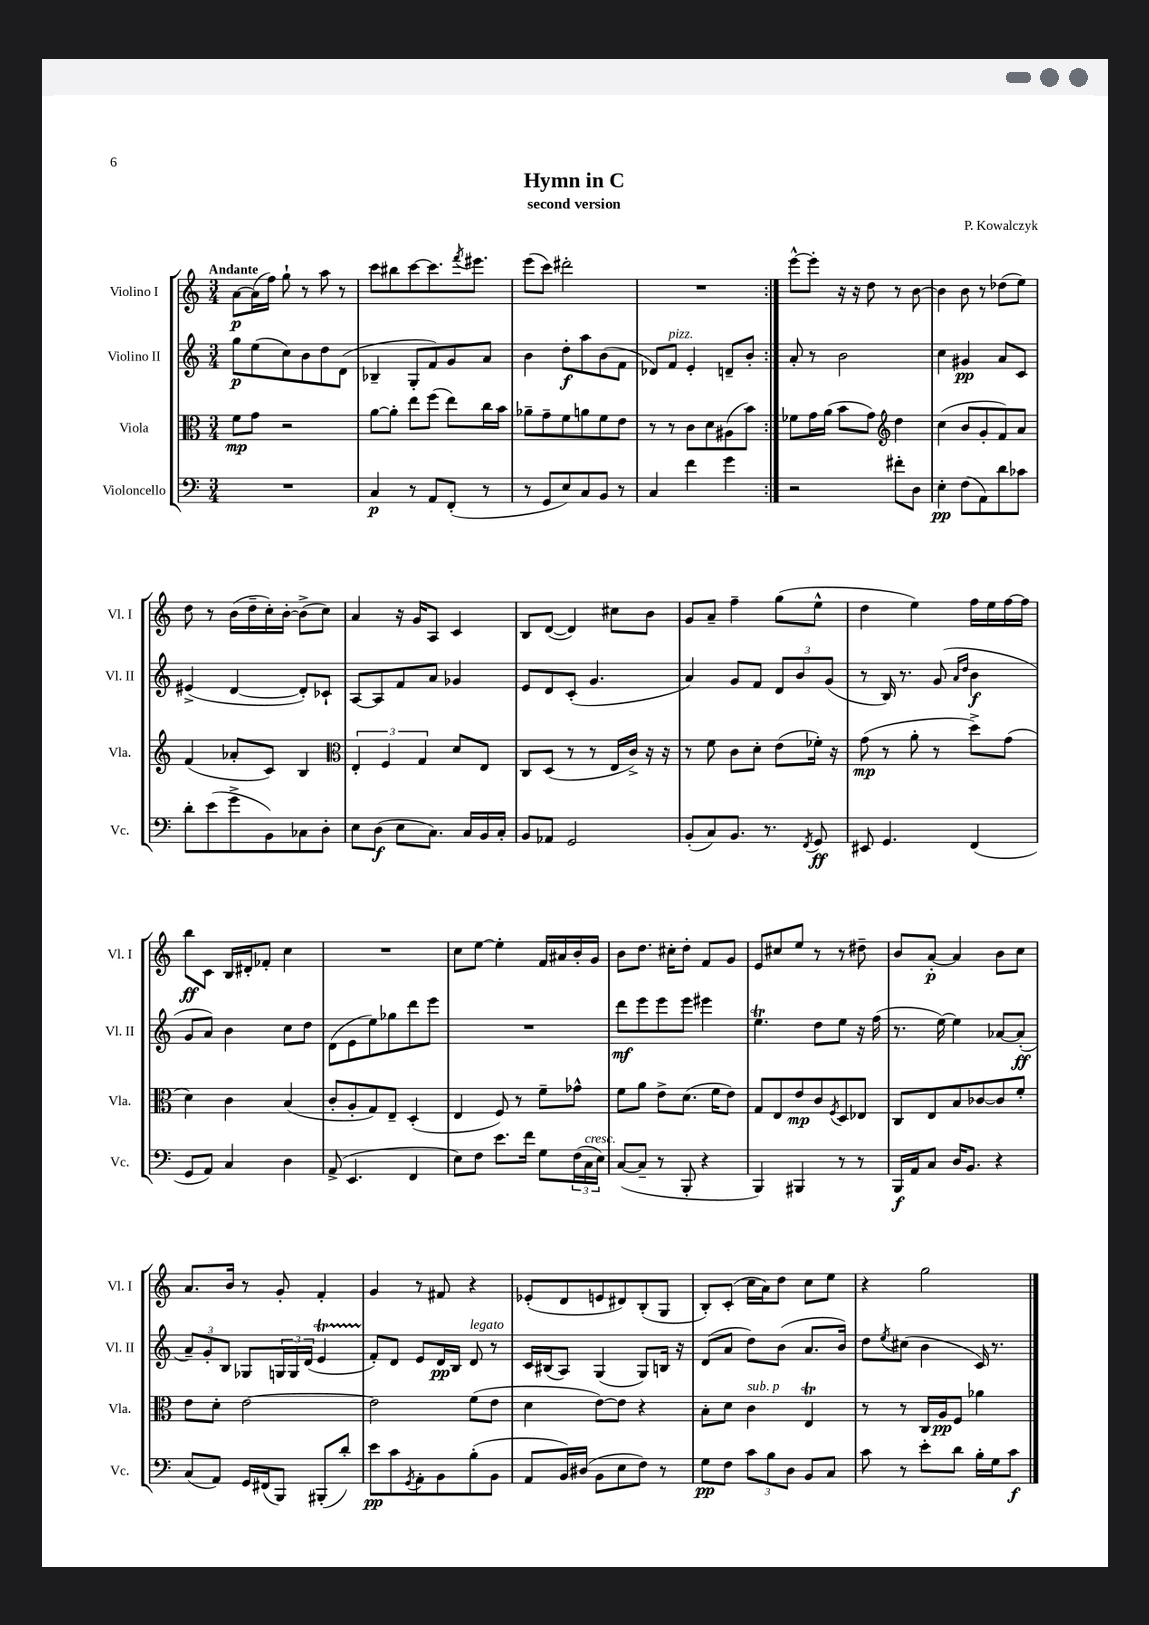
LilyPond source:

\header { title = "Hymn in C" composer = "P. Kowalczyk" subtitle = "second version" }
<<
\new StaffGroup <<
\new Staff = "s0" \with { instrumentName = "Violino I" shortInstrumentName = "Vl. I" } {
    \clef treble \key c \major \numericTimeSignature \time 3/4 \tempo "Andante"
    \repeat volta 2 { a'8~\p a'16( f''16) g''8-! r8 a''8 r8 |
    c'''8 bis''8 c'''8~ c'''8. \acciaccatura { f'''8 } eis'''8. |
    e'''8( c'''8) dis'''2-. |
    R2. | }
    e'''8~-^ e'''8-. r16 r16 d''8 r8 b'8~ |
    b'4 b'8 r8 des''8( e''8) |
    d''8 r8 b'16( d''16-- c''16-.) b'16~-. b'8->( c''8) |
    a'4 r16 g'16 a8 c'4 |
    b8 d'8~( d'4) cis''8 b'8 |
    g'8 a'8-- f''4-- g''8( e''8-^ |
    d''4 e''4) f''16 e''16 f''16~ f''16 |
    b''8\ff c'8 b16 dis'16-. fes'8-. c''4 |
    R2. |
    c''8 e''8~ e''4-. f'16 ais'16 b'16-. g'16 |
    b'8 d''8. cis''16-. d''8-. f'8 g'8 |
    e'8 cis''8 e''8 r8 r8 dis''8-- |
    b'8 a'8~-.\p a'4 b'8 c''8 |
    a'8. b'16 r8 g'8-. f'4-. |
    g'4 r8 fis'8 r4 |
    ees'8-.( d'8 e'8 dis'8) b8-.( g8 |
    b8-.) c'8-.( c''16 a'16) d''8 c''8 e''8 |
    r4 g''2 \bar "|." |
}
\new Staff = "s1" \with { instrumentName = "Violino II" shortInstrumentName = "Vl. II" } {
    \clef treble \key c \major \numericTimeSignature \time 3/4
    \repeat volta 2 { g''8\p e''8( c''8) b'8 d''8 d'8( |
    bes4-- g8-. f'8) g'8 a'8 |
    b'4 d''8-.\f a''8 b'8( f'8 |
    des'8) f'8^\markup { \italic "pizz." } e'4-. d'8-- b'8-. | }
    a'8-. r8 b'2 |
    c''4 gis'4\pp a'8 c'8 |
    eis'4->( d'4~ d'8-.) ces'8-! |
    a8~ a8 f'8 a'8 ges'4 |
    e'8 d'8 c'8-.( g'4. |
    a'4) g'8 f'8 \tuplet 3/2 { d'8 b'8 g'8( } |
    r8 b16) r8. g'8( \grace { a'16 d''16 } b'4\f |
    g'8 a'8) b'4 c''8 d''8 |
    d'8( e'8 e''8) ges''8 d'''8 e'''8 |
    R2. |
    d'''8\mf e'''8 e'''8 e'''8 eis'''4 |
    e''4.\trill d''8 e''8 r16 f''16( |
    r8. e''16~) e''4 aes'8~ aes'8-.\ff( |
    \tuplet 3/2 { a'8--) g'8-. b8 } ges8 \tuplet 3/2 { g16 g16 d'16( } e'4\startTrillSpan |
    f'8-.\stopTrillSpan) d'8 e'8 d'16\pp b16 d'8^\markup { \italic "legato" } r8 |
    c'16 bis16( a8) g4( g8) b16 r16 |
    d'8( a'8 d''8) b'8( a'8. b'16) |
    d''8 \acciaccatura { e''8 } cis''8( b'4 c'16) r8. \bar "|." |
}
\new Staff = "s2" \with { instrumentName = "Viola" shortInstrumentName = "Vla." } {
    \clef alto \key c \major \numericTimeSignature \time 3/4
    \repeat volta 2 { f'8\mp g'8 r2 |
    a'8~ a'8-. e''8 f''8( e''8) c''16 b'16 |
    aes'8-- g'8-- f'8 a'8 f'8 e'8 |
    r8 r8 c'8 d'8 ais8( b'8) | }
    fes'8 g'16 a'16( b'8 g'8) \clef treble d''4 |
    c''4( b'8 g'8-. f'8) a'8 |
    f'4( aes'8-. c'8) b4 |
    \clef alto \tuplet 3/2 { e4-. f4 g4 } d'8 e8 |
    c8 d8( r8 r8 e16 c'16->) r16 r16 |
    r8 f'8 c'8 d'8-. e'8( fes'16-.) r16 |
    g'8\mp( r8 a'8-. r8 d''8->) g'8( |
    d'4) c'4 b4( |
    c'8-. a8-. g8) e8-- d4-.( |
    e4 f8) r8 f'8-- ges'8-^ |
    f'8 a'8 e'8-> d'8.( f'16 e'8) |
    g8 e8 e'8\mp c'8 \acciaccatura { f8 } d8 ees8 |
    c8 e8 b8 ces'8~ ces'8 f'8-. |
    e'8 d'8-. e'2~ |
    e'2 f'8( e'8 |
    d'4 e'8~) e'8 r4 |
    b8-. d'8 c'4^\markup { \italic "sub. p" } e4\trill |
    r8 r8 c16 a16\pp f8 aes'4 \bar "|." |
}
\new Staff = "s3" \with { instrumentName = "Violoncello" shortInstrumentName = "Vc." } {
    \clef bass \key c \major \numericTimeSignature \time 3/4
    \repeat volta 2 { R2. |
    c4\p r8 a,8 f,8-.( r8 |
    r8 g,8 e8) c8 b,8 r8 |
    c4 f'4 g'4 | }
    r2 fis'8-. d8 |
    e4-.\pp f8( a,8) d'8 ces'8 |
    d'8-. e'8( g'8-> b,8) ces8 d8-. |
    e8 d8\f( e8 c8.) c16 b,16 c16-. |
    b,8 aes,8 g,2 |
    b,8-.( c8) b,8. r8. \acciaccatura { f,8 } g,8\ff |
    eis,8 g,4. f,4( |
    g,8 a,8) c4 d4 |
    a,8->( e,4. f,4 |
    e8) f8 e'8. f'16 g8 \tuplet 3/2 { f16( c16^\markup { \italic "cresc." } e16) } |
    c8~( c8-- r8 b,,8-. r4 |
    b,,4) bis,,4 r8 r8 |
    b,,16\f a,16 c8 d16 b,8. r4 |
    c8( a,8) g,16 fis,16( b,,8) bis,,8-.( d'8-.) |
    e'8\pp c'8 \acciaccatura { g,8 } a,8-. b,8 b8-.( b,8 |
    a,8 b,16) dis16( b,8 e8 f8) r8 |
    g8\pp f8 \tuplet 3/2 { c'8 b8 d8 } b,8 c8 |
    c'8 r8 e'8-. d'8 b16-. g16 c'8\f \bar "|." |
}
>>
>>
\layout { \context { \Score \remove "Bar_number_engraver" } }
